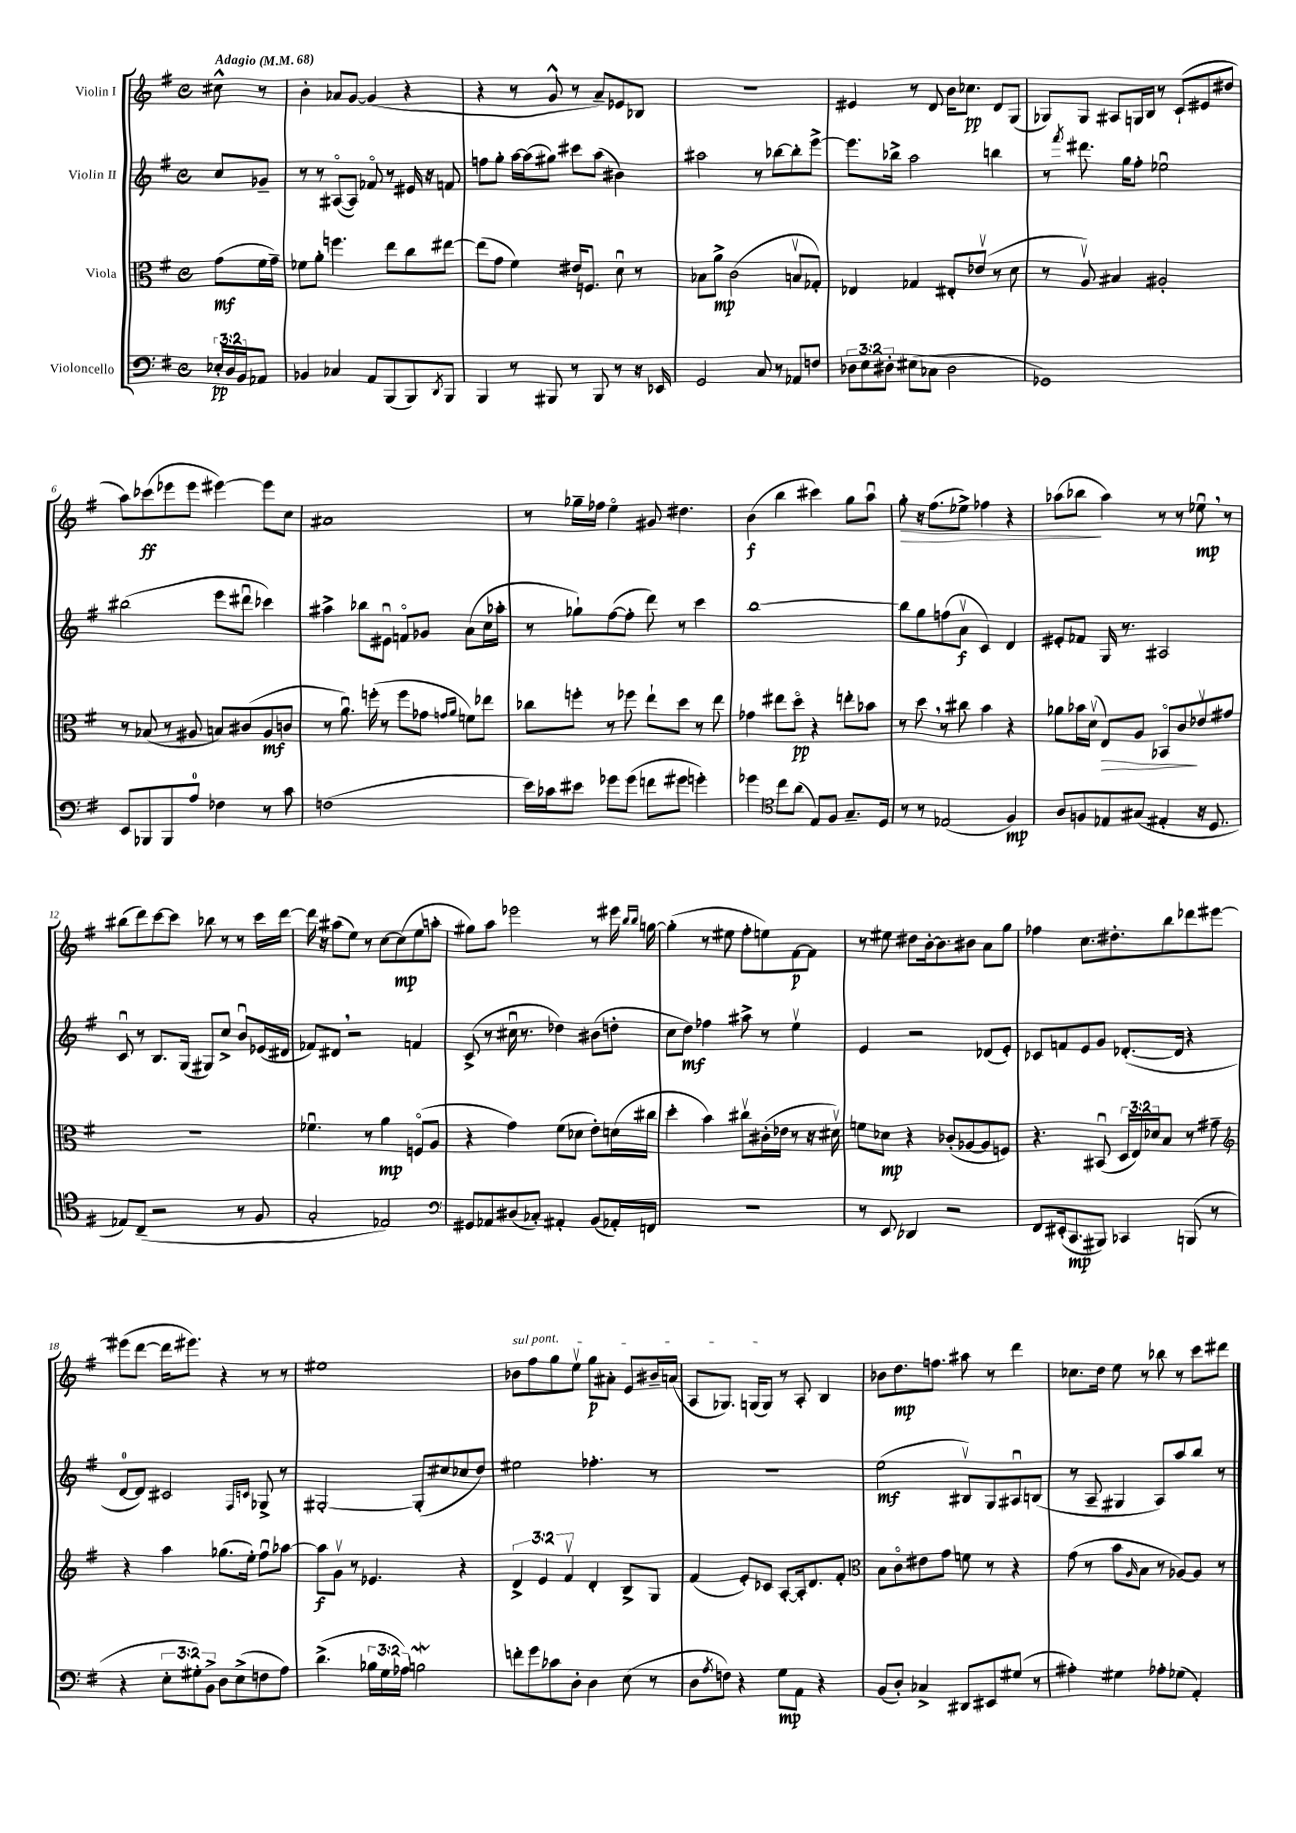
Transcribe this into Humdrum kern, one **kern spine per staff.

**kern	**kern	**kern	**kern
*staff4	*staff3	*staff2	*staff1
*clefF4	*clefC3	*clefG2	*clefG2
*k[f#]	*k[f#]	*k[f#]	*k[f#]
*M4/4	*M4/4	*M4/4	*M4/4
*met(c)	*met(c)	*met(c)	*met(c)
*MM68	*MM68	*MM68	*MM68
24E-'/LL	(8g\L	8cc/L	8cc#^^\
24D/	.	.	.
24BB/J	.	.	.
8AA-/J	16f#\L	8g-~/J	8r
.	16g~\JJ)	.	.
=	=	=	=
4BB-/	8f-\L	8r	4b'\
.	8a'\J	8r	.
4C-/	4.ff\	([8A#o/L	8a-/L
.	.	8A#/]J)	[8g/J
8AA/L	.	8f-o/	(4g/]
(8BBB/	8ee\L	8r	.
8BBB/)	8cc\	16e#/	4r
.	.	16r	.
8qDD/	.	.	.
8BBB/J	[8ee#\J	8f/	.
=	=	=	=
4BBB/	(8ee#\]L	8ff\L	4r
.	8g\J	8gg'\J	.
8r	4f#\)	[16aa\LL	8r
.	.	(16aa\]J	.
8BBB#/	.	8gg#\J)	8g^^/
8r	16e#/LK	8ccc#\L	8r
.	8.F/J	.	.
8BBB#/	.	(8aa\J	8a~/L)
8r	8du\	4b#\)	8e-/
16r	8r	.	8B-/J
16EE-/	.	.	.
=	=	=	=
2GG/	8B-\L	2aa#\	1r
.	8a^\J	.	.
.	(2c\	.	.
8C/	.	8r	.
8r	.	[8bb-\L	.
8AA-/L	8Bv/L	8bb-'\]	.
8F/J	8G-'/J)	[8eee^\J	.
=	=	=	=
12D-\L	4E-/	8.eee\]L	4e#/
12E\	.	.	.
12D#'\J	.	.	.
.	.	16bb-^\Jk	.
(8E#\L	4G-/	2aa\	8r
8C-\J	.	.	8d/
2D#\	8E#'/L	.	16b\LK
.	.	.	8.cc-\J
.	(8e-v/J	.	.
.	8r	4bb\	8d/L
.	8d\	.	(8G/J
=	=	=	=
1GG-)	8r	8r	8G-/L)
.	.	8qfff#/	.
.	8Av/)	8.ddd#\	8G-/J
.	4B#/	.	8A#/L
.	.	16gg\LK	.
.	.	8ff#'\J	16G/L
.	.	.	16B/JJ
.	2A#'/	2ee-u\	8r
.	.	.	(8c`/L
.	.	.	8e#/
.	.	.	8dd#/J
=	=	=	=
8EE/L	8r	(2bb#\	8aa\L)
8BBB-/	(8B-/	.	(8ccc-\
8BBB-/	8r	.	8eee-\
8A/J	8A#/	.	8eee-\J
4F-\	8B/L)	8eee\L	[4eee#\)
.	(8c#/	8ddd#u\J	.
8r	8A#/	4ccc-\)	8eee#\]L
8c\	8c/J	.	8cc\J
=	=	=	=
(1F	8r	4aa#^\	1a#
.	8.au\)	.	.
.	.	8bb-\L	.
.	(16ff'\	.	.
.	8r	8e#u\J	.
.	8ff\L	8fo/L	.
.	8g-\J	8g-/J	.
.	16qqg/LL	.	.
.	16qqa/JJ	.	.
.	8f\L)	(8a\L	.
.	8ee-\J	16cc\L	.
.	.	16aa-'\JJ	.
=	=	=	=
16e\LL)	8cc-\L	8r	8r
16c-\J	.	.	.
8e#\J	8ff'\J	8gg-`\L)	16gg-~\LL
.	.	.	16ff-\JJ
8g-\L	8r	([8ff#\	4eeo\
(8g-\J	8ff-\	8ff#'\]J	.
8f\L	8ee`\L	8ddd\)	8g#/
8g#\J	8dd\J	8r	4.dd#\
4g'\)	8r	4ccc\	.
.	8ee\	.	.
=	=	=	=
4g-\	4g-\	[1bb	(4b\
*clefC4	*	*	*
8cc\L	8ee#\L	.	4bb\
(8a\J	8ddo\J	.	.
8E/L)	4r	.	4ccc#\)
8F#/J	.	.	.
8.G~/L	8ee'\L	.	8gg\L
.	8b-\J	.	8aau\J
16D/Jk	.	.	.
=	=	=	=
8r	8r	8bb\]L	8gg'\
8r	8dd\	8gg\	16r
.	.	.	(8.ff#\L
(2E-/	8r	(8ff\	.
.	8cc#\	8av\J	8ee-^\J)
.	4b\	4c/)	4ff-\
4F#/)	4r	4d/	4r
=	=	=	=
8A/L	8a-\L	8e#'/L	(8aa-\L
8F/	16b-\L	8f-/J	8bb-\J
.	(16dv\JJ	.	.
8E-/	8E/L)	16G/	4aa-\)
.	.	8.r	.
(8G#/J	8A/J	.	.
4E#'/	8BB-o/L	2A#/	8r
.	8c/	.	8r
16r	8e-v/	.	8ee-u\
8.D/	.	.	.
.	8g#/J	.	8r
=	=	=	=
8E-/L)	1r	8cu/	(8bb#\L
(8C~/J	.	8r	8ddd\)
2r	.	8.B/L	[8ccc\
.	.	.	8ccc\]J
.	.	(16G/Jk	.
.	.	8G#/L)	8bb-\
.	.	8cc^/J	8r
8r	.	8bu/L	8r
8F#/	.	(16e-/L	16ccc\LL
.	.	16d#/JJ	[16ddd\JJ
=	=	=	=
2G'/	4.f-u\	8f-/L)	16ddd\]
.	.	.	16r
.	.	8d#/J	(8aa#\L
.	.	2r	8ee\J)
.	8r	.	8r
2E-/)	4a\	.	[8cc\L
.	.	.	(8cc\]
.	(8Fo/L	4f/	8ee\
.	8A/J	.	8aa'\J
=	=	=	=
*clefF4	*	*	*
8GG#/L	4r	(8c^/	8gg#\L)
8AA-/	.	8r	8aa\J
(8D#/	4g\)	16cc#u\	2eee-\
.	.	8.r	.
8C-'/J)	.	.	.
4AA#'/	(8f#\L	4dd-\)	.
.	8d-\J	.	.
(8BB/L	8e'\L)	(8b#\L	8r
16AA-'/L)	(16d\L	8dd'\J	16eee#\
.	.	.	16qqbb/LL
.	.	.	16qqbb/JJ
16FF/JJ	16cc#\JJ	.	[16gg\
=	=	=	=
1r	4dd'\	8cc\L	(4gg'\]
.	.	8dd\J)	.
.	4b\)	4ff-\	8r
.	.	.	8ee#\
.	8cc#v\L	8aa#^\	8ff#'\L
.	(16c#'\L	8r	8ee\)
.	16e-\JJ	.	.
.	8r	4eev\	[8f#\
.	16r	.	8f#\]J
.	16d#v\)	.	.
=	=	=	=
8r	8f\L	4e/	8r
8EE/	8d-\J	.	8ee#\
4DD-/	4r	2r	8dd#\L
.	.	.	[16b'\k
.	.	.	8.b\]
2r	(8c-'/L	.	.
.	[8A-/	.	8b#\J
.	8A-/]	(8d-/L	8a\L
.	8F/J)	8e'/J)	8gg\J
=	=	=	=
8FF#/L	4.r	8c-/L	4ff-\
(16EE#'/k	.	8f/	.
8.CC/	.	.	.
.	.	8e/	8.cc\L
8BBB#/J)	(8BB#u/	8g/J	.
.	.	.	8.dd#'\
4CC-/	24D/LL	([8.d-'/L	.
.	24E/)	.	.
.	24d-/J	.	.
.	8B/J	.	8bb\
.	.	16d-/]Jk	.
(8BBB/	8r	4r	8ddd-\
8r	8g#~\	.	[8eee#\J
=	=	=	=
*	*clefG2	*	*
4r	4r	[8d/L	(8eee#\]L
.	.	8d/]J)	[8ddd\J
12E'\L	4aa\	2c#/	16ddd\]LK
.	.	.	8.eee#\J)
12G#'\)	.	.	.
12BB^\J	.	.	.
8D\L	(8.gg-\L	.	4r
(8E^\	.	.	.
.	16ee'\Jk)	.	.
.	.	16qqF#/LL	.
.	.	16qqc/JJ	.
8F\	8ff#u\L	8G-^/	8r
8A\J)	[8aa-\J	8r	8r
=	=	=	=
(4.d^\	8aa-\]L	[2G#'/	1ee#
.	8gv\J	.	.
.	8r	.	.
24B-\LL	4.e-/	.	.
24G\	.	.	.
24A-\JJ)	.	.	.
2B\	.	(8G#'/]L	.
.	.	8cc#/	.
.	4r	8cc-/	.
.	.	8dd/J)	.
=	=	=	=
8f'\L	6d^/	2ee#\	8b-\L
8g\	.	.	8ff#\
.	6e/	.	.
8c-\	.	.	8gg\
.	6f#v/	.	.
8D'\J	.	.	8eev\J
4D\	4d'/	4.ff-'\	8gg\L
.	.	.	8a#'\J
(8E\	8B^/L	.	8e/L
8r	8G/J	8r	16b#~/L
.	.	.	(16a/JJ
=	=	=	=
8D\L	(4f#/	1r	8A/L
8qA/	.	.	.
8F\J)	.	.	8.G-/J)
4r	8e'/L)	.	.
.	.	.	(16G/LK
.	8c-/J	.	8G/J)
8G\L	[8A'/L	.	8r
8AA\J	16A'/]k	.	8A'/
.	8.d/	.	.
4r	.	.	4B/
.	8f#'/J	.	.
=	=	=	=
*	*clefC3	*	*
(8BB/L	8B\L	(2ee\	8b-\L
8D'/J)	8co\	.	8.dd\
4C-^/	8e#\	.	.
.	.	.	8.ff\J
.	8g\J	.	.
8DD#/L	8f\	8B#v/L)	8aa#\
8EE#/	8r	8G/	8r
(8G#/J	4r	8A#u/	4ddd\
8r	.	(8B/J	.
=	=	=	=
4A#'\)	(8g\	8r	8.cc-\L
.	8r	8A~/	.
.	.	.	16dd\Jk
4G#\	8b\L	4G#/	8ee\
.	16qqA/	.	.
.	8B\J	.	8r
8A-'\L	8r	8A/L)	8bb-\
(8G-\J	[8A-/L)	8aa/	8r
4AA'/)	8A-/]J	8bb/J	8ccc\L
.	8r	8r	8ddd#\J
==	==	==	==
*-	*-	*-	*-
